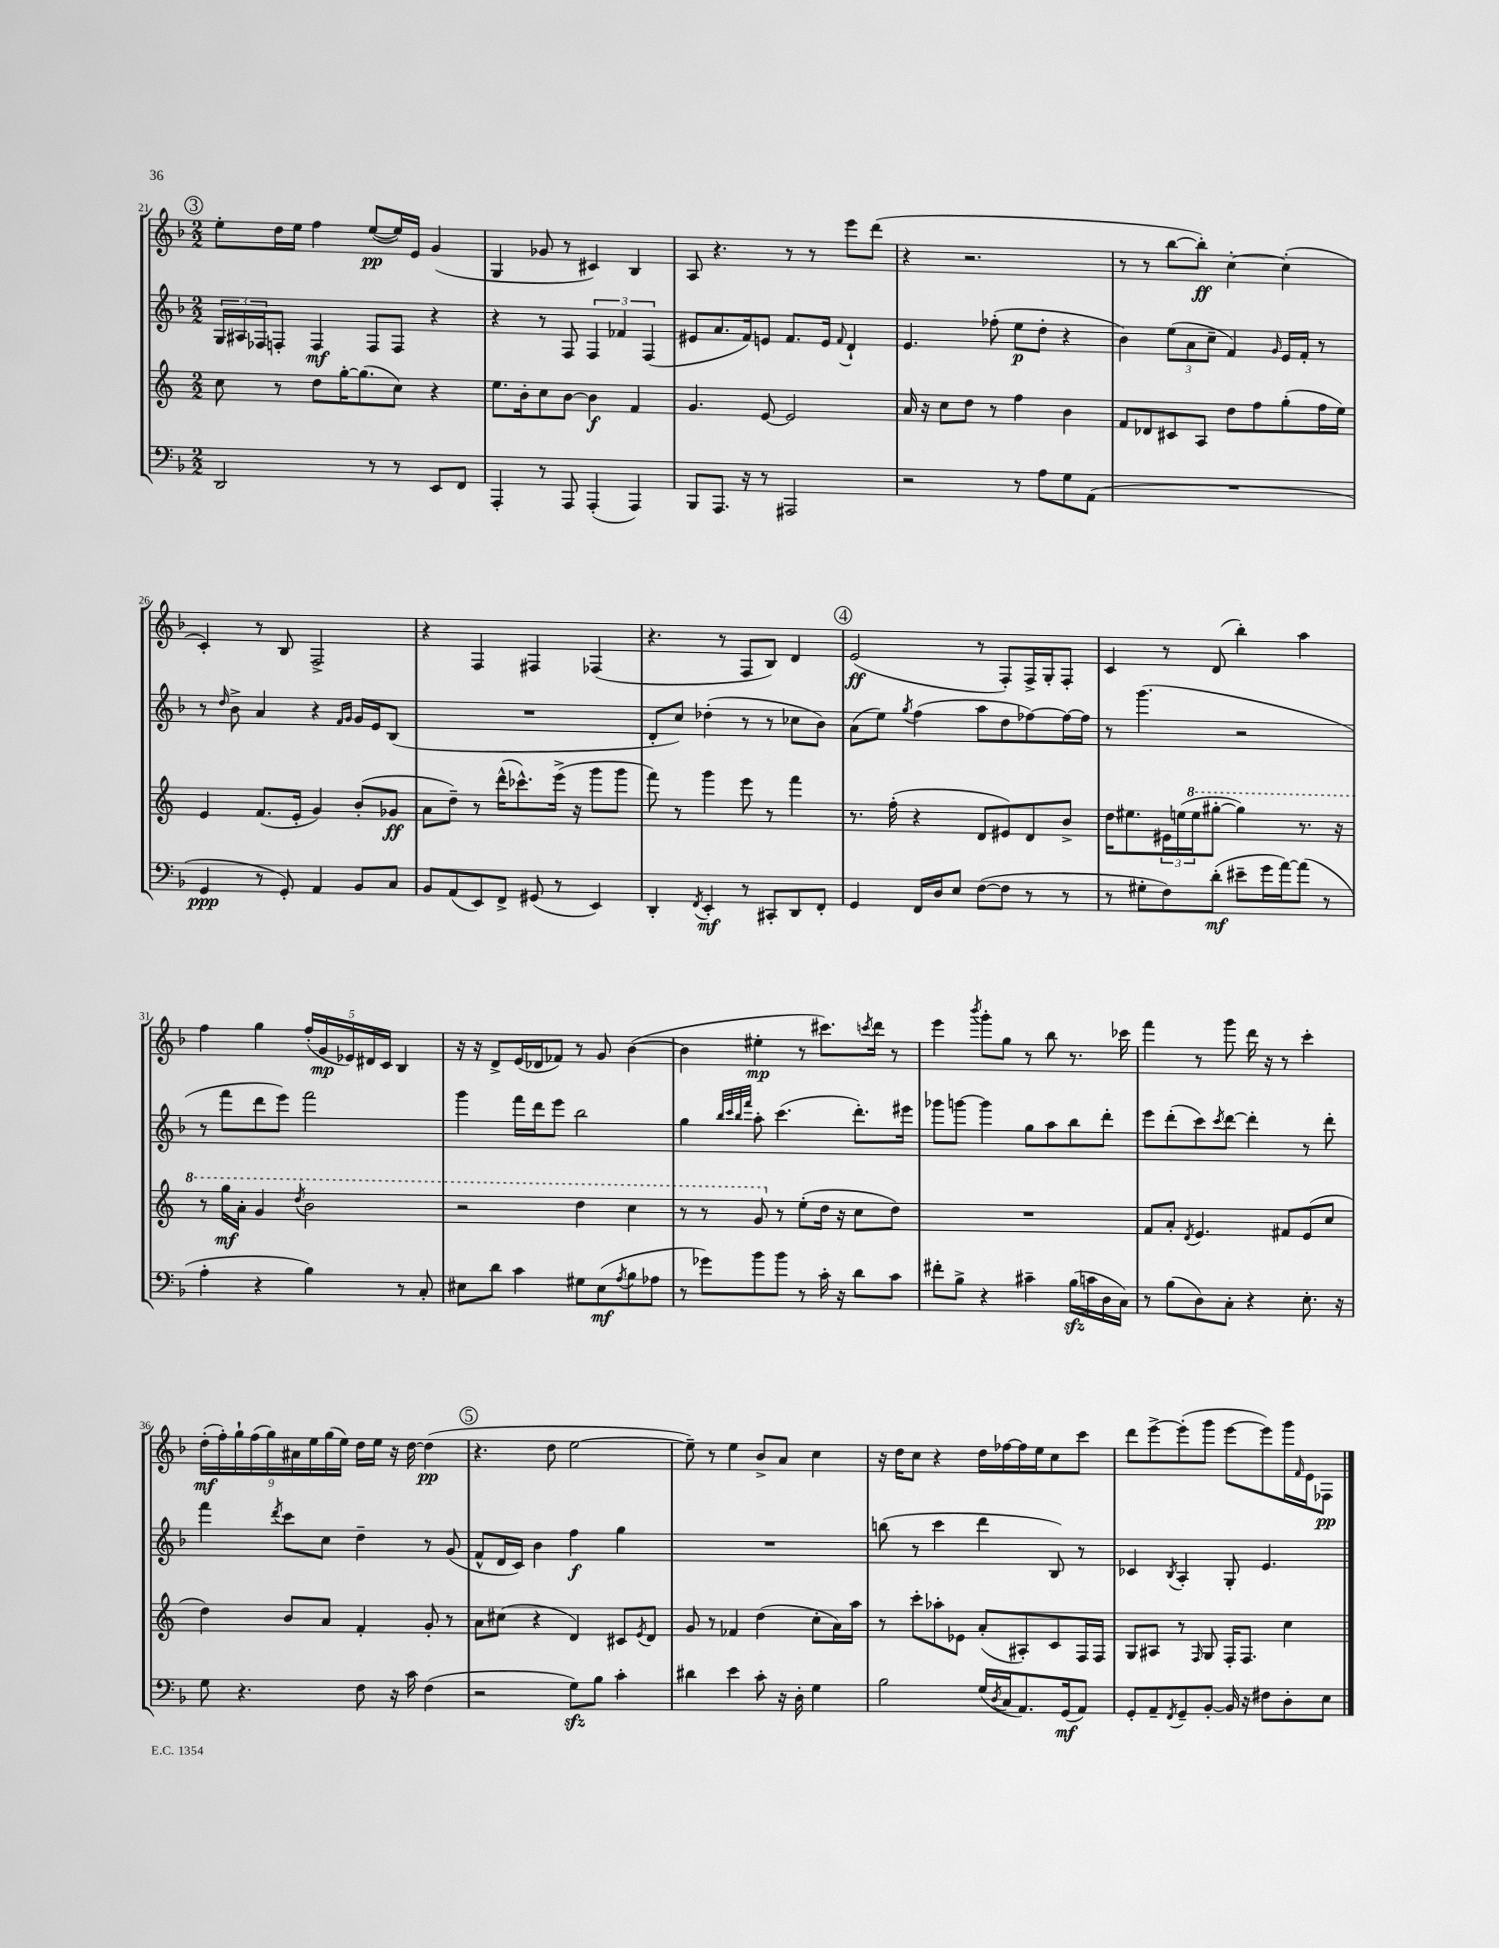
<<
\new StaffGroup <<
\new Staff = "s0" {
    \clef treble \key f \major \numericTimeSignature \time 2/2
    \mark \markup { \circle "3" } e''8-. d''16 e''16 f''4 e''8~\pp( e''16) e'16 g'4( |
    g4 ges'8 r8 cis'4) bes4 |
    a8 r4. r8 r8 e'''8 d'''8( |
    r4 r2. |
    r8 r8 bes''8~ bes''8-.\ff) c''4~-. c''4-.( |
    c'4-.) r8 bes8 f2-> |
    r4 f4 fis4 fes4( |
    r4. r8 f8 bes8) d'4 |
    \mark \markup { \circle "4" } e'2\ff( r8 f8-.) f16-> g16-. f8-. |
    c'4 r8 d'8( bes''4-.) a''4 |
    f''4 g''4 \tuplet 5/4 { f''16-.( g'16\mp ees'16) dis'16 c'16 } bes4 |
    r16 r16 d'8-> e'16( des'16 fes'8) r8 g'8 bes'4~( |
    bes'4 eis''4-.\mp r8 cis'''8.) \acciaccatura { c'''8 } d'''16 r8 |
    e'''4 \acciaccatura { bes'''8 } g'''8-. g''8 r8 bes''8 r8. ces'''16 |
    f'''4 r8 g'''8 d'''16 r16 r8 c'''4-. |
    \tuplet 9/8 { d''16-.\mf( f''16-.) g''16-! f''16( g''16) ais'16 e''16 g''16( e''16) } d''16 e''16 r16 d''16~ d''4\pp( |
    \mark \markup { \circle "5" } r4. d''8 e''2~ |
    e''8--) r8 e''4 bes'8-> a'8 c''4 |
    r16 d''16 c''8 r4 d''16 fes''16~ fes''16 e''16 c''8 c'''8 |
    d'''8 e'''8~-> e'''8-.( g'''8 e'''8~ e'''8) g'''16 \grace { f'16 } e'16 fes8\pp \bar "|." |
}
\new Staff = "s1" {
    \clef treble \key f \major \numericTimeSignature \time 2/2
    \mark \markup { \circle "3" } \tuplet 3/2 { g16 ais16 fes16 } f8-. f4\mf f8 f8 r4 |
    r4 r8 f8 \tuplet 3/2 { f4 fes'4 f4( } |
    eis'8 a'8. f'16) e'8 f'8. e'16 \appoggiatura { f'8 } d'4-! |
    e'4. fes''8-.( e''8\p d''8-. r4 |
    bes'4) \tuplet 3/2 { e''8( a'8 c''8-- } f'4) \grace { g'16 } e'16 f'16-. r8 |
    r8 \grace { d''16 } bes'8-> a'4 r4 \grace { f'16 g'16 } g'16 e'16 bes8( |
    R1 |
    d'8-. c''8) des''4-.( r8 r8 ces''8 bes'8) |
    \mark \markup { \circle "4" } a'8( e''8) \acciaccatura { g''8 } f''4( a''8 d''8 fes''8~) fes''16~ fes''16 |
    r8 g'''4.( r2 |
    r8 f'''8 d'''8 e'''8) f'''2 |
    g'''4 f'''16 d'''16 e'''8 bes''2 |
    g''4 \grace { bes''32 c'''32 bes''32 f'''32 } a''8-. c'''4.( d'''8.-.) eis'''16 |
    ges'''8 g'''8~ g'''4 g''8 a''8 bes''8 d'''8-. |
    e'''8 d'''8-.( c'''8) \acciaccatura { c'''8 } d'''8~ d'''4-. r8 d'''8-. |
    f'''4 \acciaccatura { d'''8 } c'''8 c''8 d''4-- r8 g'8( |
    \mark \markup { \circle "5" } f'8-^ d'16 c'16) bes'4 f''4\f g''4 |
    R1 |
    b''8( r8 c'''4 d'''4 bes8) r8 |
    ces'4 \acciaccatura { bes8 } a4-. g8-. e'4. \bar "|." |
}
\new Staff = "s2" {
    \clef treble \key c \major \numericTimeSignature \time 2/2
    \mark \markup { \circle "3" } c''8 r8 d''8 g''16~-. g''8.( c''8) r4 |
    e''8. b'16-. c''8 b'8~ b'4\f f'4 |
    g'4. e'8~ e'2 |
    a'16 r16 c''8 d''8 r8 f''4 b'4 |
    f'8 des'8 cis'8 a8 d''8 f''8 g''8-.( f''16 e''16) |
    e'4 f'8.( e'16-. g'4) b'8-.( ges'8\ff |
    a'8 d''8--) r8 d'''16-^( ces'''8.-^) e'''16->( r16 g'''8 g'''8 |
    f'''8) r8 g'''4 e'''8 r8 f'''4 |
    \mark \markup { \circle "4" } r8. f''16-.( r4 d'8 eis'8) d'8 b'8-> |
    d''16 eis''8. \tuplet 3/2 { eis'16 e''16( \ottava #1 e'''16 } gis'''8~-. gis'''4) r8. r16 |
    r8 g'''16\mf a''16-. g''4 \acciaccatura { d'''8 } b''2 |
    r2 d'''4 c'''4 |
    r8 r8 g''8 \ottava #0 r8 e''8-.( d''16 r16 c''8 d''8) |
    R1 |
    f'8 a'8-. \acciaccatura { d'8 } e'4. fis'8 e'8( c''8 |
    d''4) b'8 a'8 f'4-. g'8-. r8 |
    \mark \markup { \circle "5" } a'8 cis''8( r4 d'4) cis'8 \acciaccatura { e'8 } d'8 |
    g'8 r8 fes'4 d''4( c''8-. a'16) a''16 |
    r8 c'''8-. aes''8-. ees'8 a'8-.( ais8-.) c'8 f16 f16 |
    g8 ais8 r8 \grace { f16 } g8 f16-. f8. c''4 \bar "|." |
}
\new Staff = "s3" {
    \clef bass \key f \major \numericTimeSignature \time 2/2
    \mark \markup { \circle "3" } d,2 r8 r8 e,8 f,8 |
    a,,4-. r8 a,,8 a,,4-.( a,,4) |
    bes,,8 a,,8. r16 r8 ais,,2 |
    r2 r8 a8 g8 a,8( |
    R1 |
    g,4\ppp r8 g,8-.) a,4 bes,8 c8 |
    bes,8 a,8( e,8) f,8-> gis,8( r8 e,4) |
    d,4-. \acciaccatura { f,8 } e,4-.\mf r8 cis,8-. d,8 f,8-. |
    \mark \markup { \circle "4" } g,4 f,16 d16 e8 f8~( f8 r8 r8 |
    r8 gis8-. f8) d'8-.\mf( eis'8-- g'16 a'16~) a'8( r8 |
    a4-. r4 bes4) r8 c8-. |
    eis8 d'8 c'4 gis8 eis8\mf( \acciaccatura { a8 } bes8 aes8 |
    r8 ges'8) bes'8 bes'8 r8 c'16-. r16 d'8 c'8 |
    fis'8-. bes8-> r4 cis'4-- bes16\sfz( c'16 d16 c16) |
    r8 bes8( d8) c8-. r4 e8.-. r16 |
    g8 r4. f8 r16 c'16 f4( |
    \mark \markup { \circle "5" } r2 g8\sfz) bes8 c'4-. |
    dis'4 e'4 c'8-. r16 d16-. g4 |
    bes2 g16( \acciaccatura { d8 } c16 a,8.) g,16\mf( a,8) |
    g,8-. a,8-- \acciaccatura { f,8 } g,8-- bes,8~-. bes,16 r16 fis8 d8-. e8 \bar "|." |
}
>>
>>
\layout { \context { \Score currentBarNumber = #21 } }
